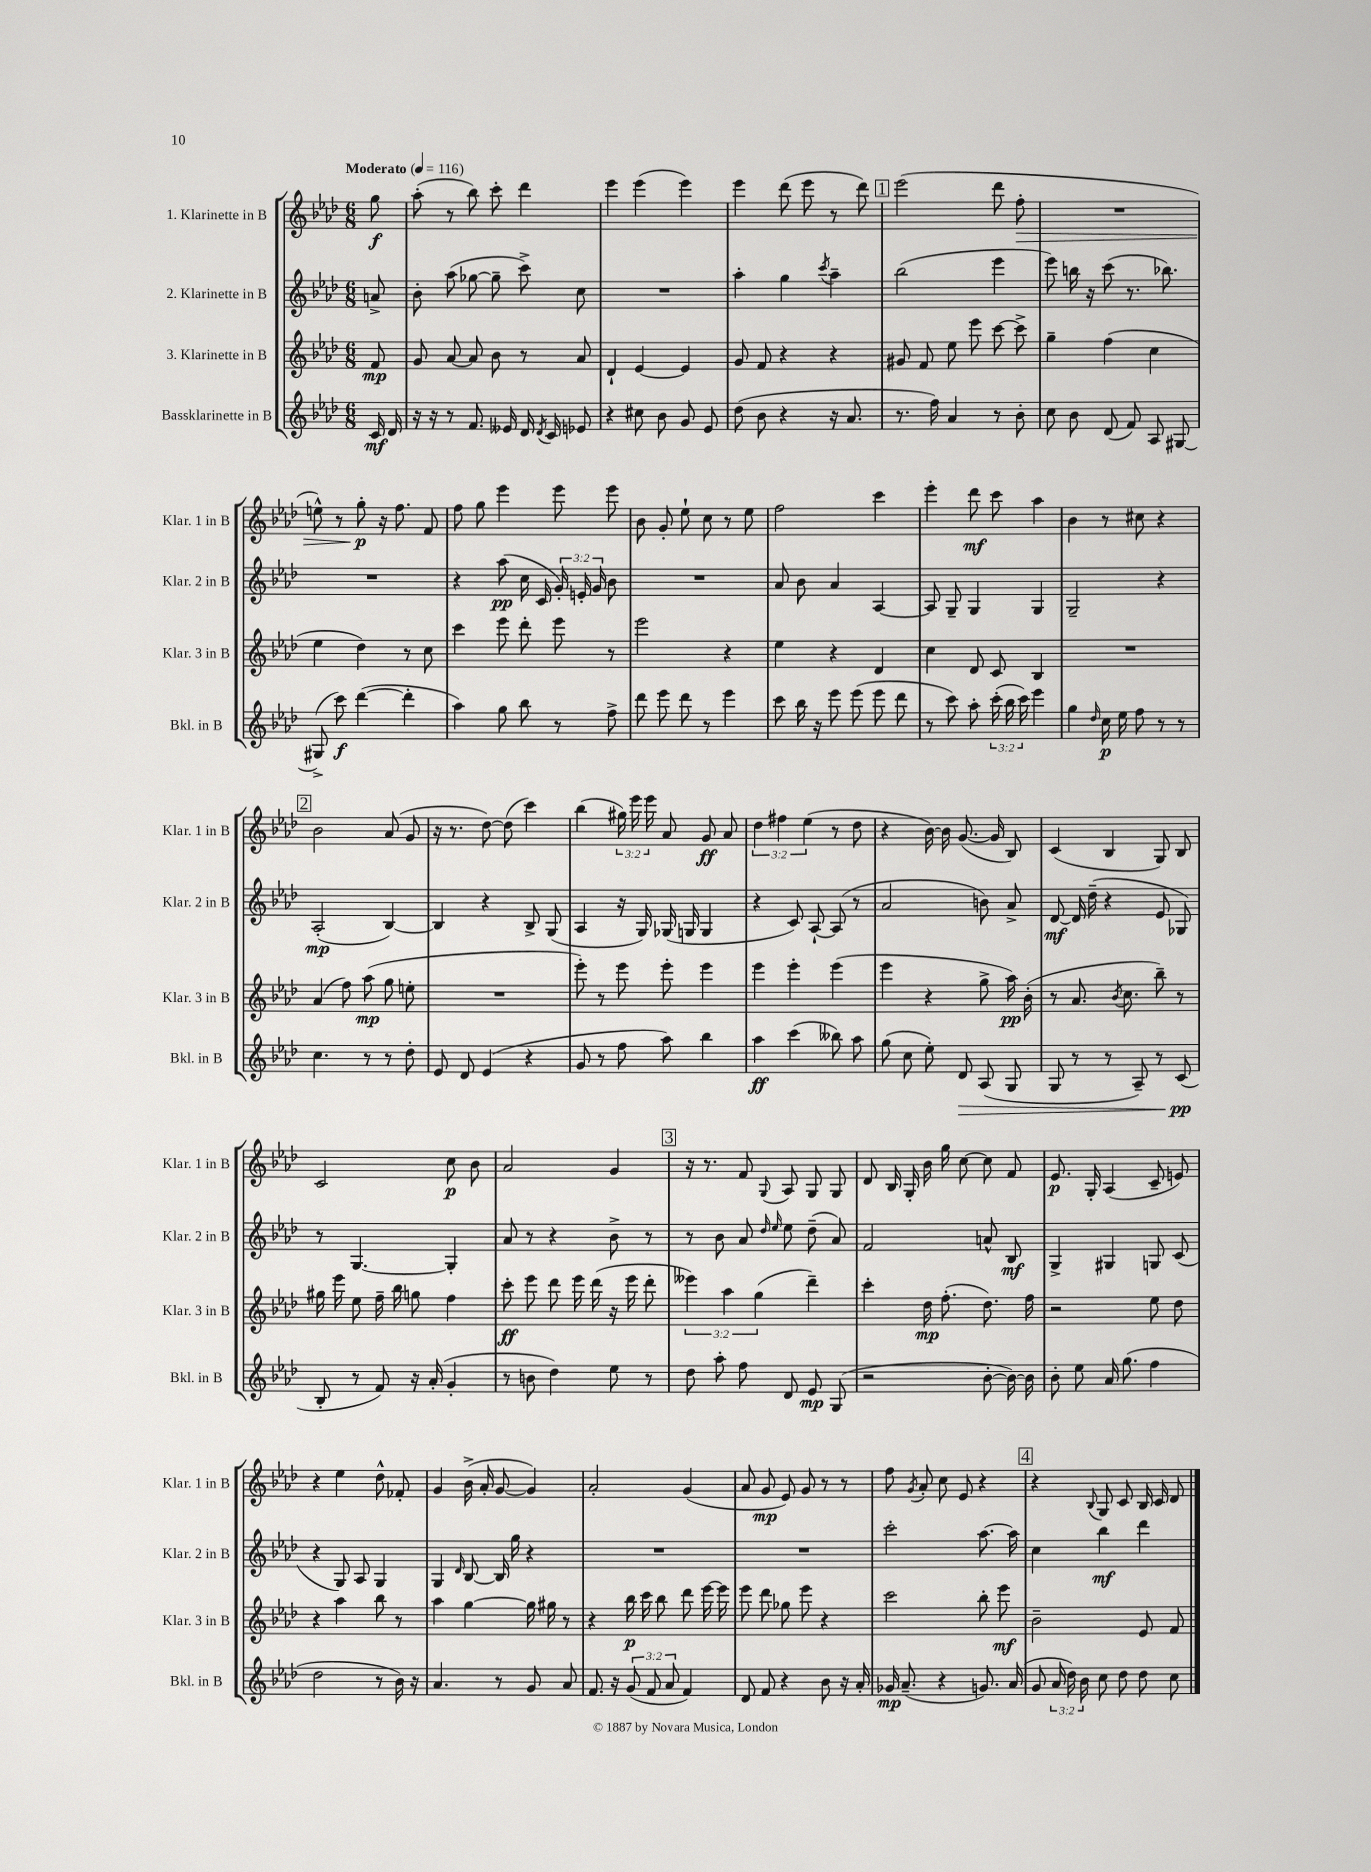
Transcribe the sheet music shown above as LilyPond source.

<<
\new StaffGroup <<
\new Staff = "s0" \with { instrumentName = "1. Klarinette in B" shortInstrumentName = "Klar. 1 in B" } {
    \clef treble \key aes \major \numericTimeSignature \time 6/8 \override Staff.TupletNumber.text = #tuplet-number::calc-fraction-text \partial 8 \tempo "Moderato" 4 = 116
    \autoBeamOff g''8\f |
    aes''8-.( r8 bes''8) c'''8-. des'''4 |
    ees'''4 ees'''4( ees'''4) |
    ees'''4 des'''8( ees'''8 r8 des'''8) |
    \mark \markup { \box "1" } ees'''2( des'''8 f''8-.\> |
    R2. |
    e''8-^) r8 g''8-.\p\! r16 f''8. f'8 |
    f''8 g''8 ees'''4 ees'''8 ees'''8 |
    bes'8 g'8-. ees''8-! c''8 r8 ees''8 |
    f''2 c'''4 |
    ees'''4-. des'''8\mf c'''8 aes''4 |
    bes'4 r8 cis''8 r4 |
    \mark \markup { \box "2" } bes'2 aes'8( g'8 |
    r16 r8. des''8~) des''8( c'''4) |
    bes''4( \tuplet 3/2 { gis''16) ees'''16 ees'''16 } aes'8 g'8\ff aes'8 |
    \tuplet 3/2 { des''4 fis''4 ees''4( } r8 des''8 |
    r4 bes'16~) bes'16 g'8.~( g'16 bes8) |
    c'4( bes4 g8) bes8 |
    c'2 c''8\p bes'8 |
    aes'2 g'4 |
    \mark \markup { \box "3" } r16 r8. f'8 \appoggiatura { g8 } aes8 g8 g8 |
    des'8 bes16 g16-. bes'16 g''16 c''8~ c''8 f'8 |
    ees'8.\p g16-. aes4( c'8-- e'8) |
    r4 ees''4 des''8-^ fes'8-. |
    g'4 bes'16->( aes'16-. g'8~ g'4) |
    aes'2-. g'4( |
    aes'8 g'8\mp ees'8) g'8 r8 r8 |
    f''8 \acciaccatura { g'8 } aes'8-. c''8 ees'8 r4 |
    \mark \markup { \box "4" } r4 \appoggiatura { bes8 } g8 c'8 bes16 c'16 des'8 \bar "|." |
}
\new Staff = "s1" \with { instrumentName = "2. Klarinette in B" shortInstrumentName = "Klar. 2 in B" } {
    \clef treble \key aes \major \numericTimeSignature \time 6/8 \override Staff.TupletNumber.text = #tuplet-number::calc-fraction-text \partial 8
    \autoBeamOff a'8-> |
    bes'8-. aes''8( ges''8~ ges''8-- c'''8->) c''8 |
    R2. |
    aes''4-. g''4 \acciaccatura { c'''8 } aes''4-- |
    \mark \markup { \box "1" } bes''2( ees'''4 |
    ees'''8) b''16 r16 c'''8( r8. bes''8.) |
    R2. |
    r4 aes''8\pp( c''16 c'16 \tuplet 3/2 { g'16-.) e'16-. g'16 } bes'8 |
    R2. |
    aes'8 bes'8 aes'4 aes4~ |
    aes8 g8-- g4 g4 |
    g2-- r4 |
    \mark \markup { \box "2" } aes2-.\mp( bes4~) |
    bes4 r4 bes8-> g8( |
    aes4 r16 g16) ges16( g16 g4 |
    r4 c'8) aes8~-! aes8( r8 |
    aes'2 b'8) aes'8-> |
    des'8~\mf des'16 des''16--( r4 ees'8 ges8) |
    r8 g4.~ g4-. |
    aes'8 r8 r4 bes'8-> r8 |
    \mark \markup { \box "3" } r8 bes'8 aes'8 \grace { des''16 ees''16 } ees''8 des''8--( aes'8) |
    f'2 a'8-^ bes8\mf |
    g4-> gis4 g8 c'8( |
    r4 g8) aes8 g4 |
    g4 \grace { des'16 } bes8~ bes16 g''16 r4 |
    R2. |
    R2. |
    c'''2-. aes''8.~ aes''16 |
    \mark \markup { \box "4" } c''4 bes''4\mf des'''4 \bar "|." |
}
\new Staff = "s2" \with { instrumentName = "3. Klarinette in B" shortInstrumentName = "Klar. 3 in B" } {
    \clef treble \key aes \major \numericTimeSignature \time 6/8 \override Staff.TupletNumber.text = #tuplet-number::calc-fraction-text \partial 8
    \autoBeamOff f'8\mp |
    g'8 aes'8~ aes'8 bes'8 r8 aes'8 |
    des'4-! ees'4~ ees'4 |
    g'8 f'8 r4 r4 |
    \mark \markup { \box "1" } gis'8 f'8 ees''8 ees'''8 c'''8~ c'''8-> |
    g''4-- f''4( c''4 |
    ees''4 des''4) r8 c''8 |
    c'''4 ees'''8 des'''8-. ees'''8 r8 |
    ees'''2 r4 |
    ees''4 r4 des'4 |
    c''4 des'8 c'8 bes4 |
    R2. |
    \mark \markup { \box "2" } aes'4( f''8) aes''8\mp( g''8 e''8-. |
    R2. |
    ees'''8-.) r8 ees'''8 ees'''8-. ees'''4 |
    ees'''4 ees'''4-. ees'''4( |
    ees'''4 r4 g''8-> aes''16\pp) bes'16-.( |
    r8 aes'8. \acciaccatura { bes'8 } c''8. bes''8--) r8 |
    gis''16 ees'''16 ees''8 f''16-- bes''16 g''8 f''4 |
    c'''8-.\ff ees'''8 des'''8 ees'''16 des'''16( r16 ees'''16 des'''8-. |
    \mark \markup { \box "3" } \tuplet 3/2 { eeses'''4) aes''4 g''4( } des'''4--) |
    c'''4-. des''16\mp f''8.-.( des''8.) f''16 |
    r2 ees''8 des''8 |
    r4 aes''4 bes''8 r8 |
    aes''4 g''4~ g''16 gis''16 r8 |
    r4 bes''16\p c'''16 bes''8 des'''8 ees'''16~ ees'''16 |
    ees'''8 des'''8 ges''8 ees'''8 r4 |
    c'''2 bes''8-. ees'''8\mf |
    \mark \markup { \box "4" } bes'2-- ees'8 f'8 \bar "|." |
}
\new Staff = "s3" \with { instrumentName = "Bassklarinette in B" shortInstrumentName = "Bkl. in B" } {
    \clef treble \key aes \major \numericTimeSignature \time 6/8 \override Staff.TupletNumber.text = #tuplet-number::calc-fraction-text \partial 8
    \autoBeamOff c'16\mf des'16 |
    r16 r16 r8 f'8. eeses'16 des'16 \acciaccatura { des'8 } c'16 ees'8 |
    r4 cis''8 bes'8 g'8 ees'8 |
    des''8( bes'8 r4 r16 aes'8. |
    \mark \markup { \box "1" } r8. f''16) aes'4 r8 bes'8-. |
    c''8 bes'8 des'8( f'8) aes8 gis8~ |
    gis8->( c'''8\f) des'''4~( des'''4-. |
    aes''4) g''8 bes''8 r8 f''8-> |
    des'''8 ees'''8 des'''8 r8 ees'''4 |
    c'''8 bes''16 r16 ees'''8 ees'''8( ees'''8 des'''8 |
    r8 c'''8) aes''8-. \tuplet 3/2 { c'''16-.( bes''16 c'''16) } ees'''4 |
    g''4 \grace { des''16 } c''16\p ees''16 f''8 r8 r8 |
    \mark \markup { \box "2" } c''4. r8 r8 des''8-. |
    ees'8 des'8 ees'4( r4 |
    g'8 r8 f''8 aes''8) bes''4 |
    aes''4\ff c'''4( beses''8) aes''8 |
    g''8( c''8 ees''8-.) des'8\> aes8( g8 |
    g8 r8 r8 aes8--) r8 c'8\pp\!( |
    bes8-. r8 f'8) r16 aes'16-.( g'4-. |
    r8 b'8 des''4) ees''8 r8 |
    \mark \markup { \box "3" } des''8 aes''8-. f''8 des'8 ees'8\mp g8( |
    r2 bes'8~-. bes'16~) bes'16 |
    bes'8-. ees''8 aes'16 g''8.( f''4 |
    des''2 r8 bes'16) r16 |
    aes'4. r8 g'8 aes'8 |
    f'8. r16 \tuplet 3/2 { g'8( f'8 aes'8 } f'4) |
    des'8 f'8 r4 bes'8 r16 aes'16-. |
    ges'16\mp aes'8.--( r4 g'8.) aes'16( |
    \mark \markup { \box "4" } g'8 \tuplet 3/2 { aes'16 des''16) bes'16 } c''8 des''8 des''8 c''8 \bar "|." |
}
>>
>>
\layout { \context { \Score \remove "Bar_number_engraver" } }
